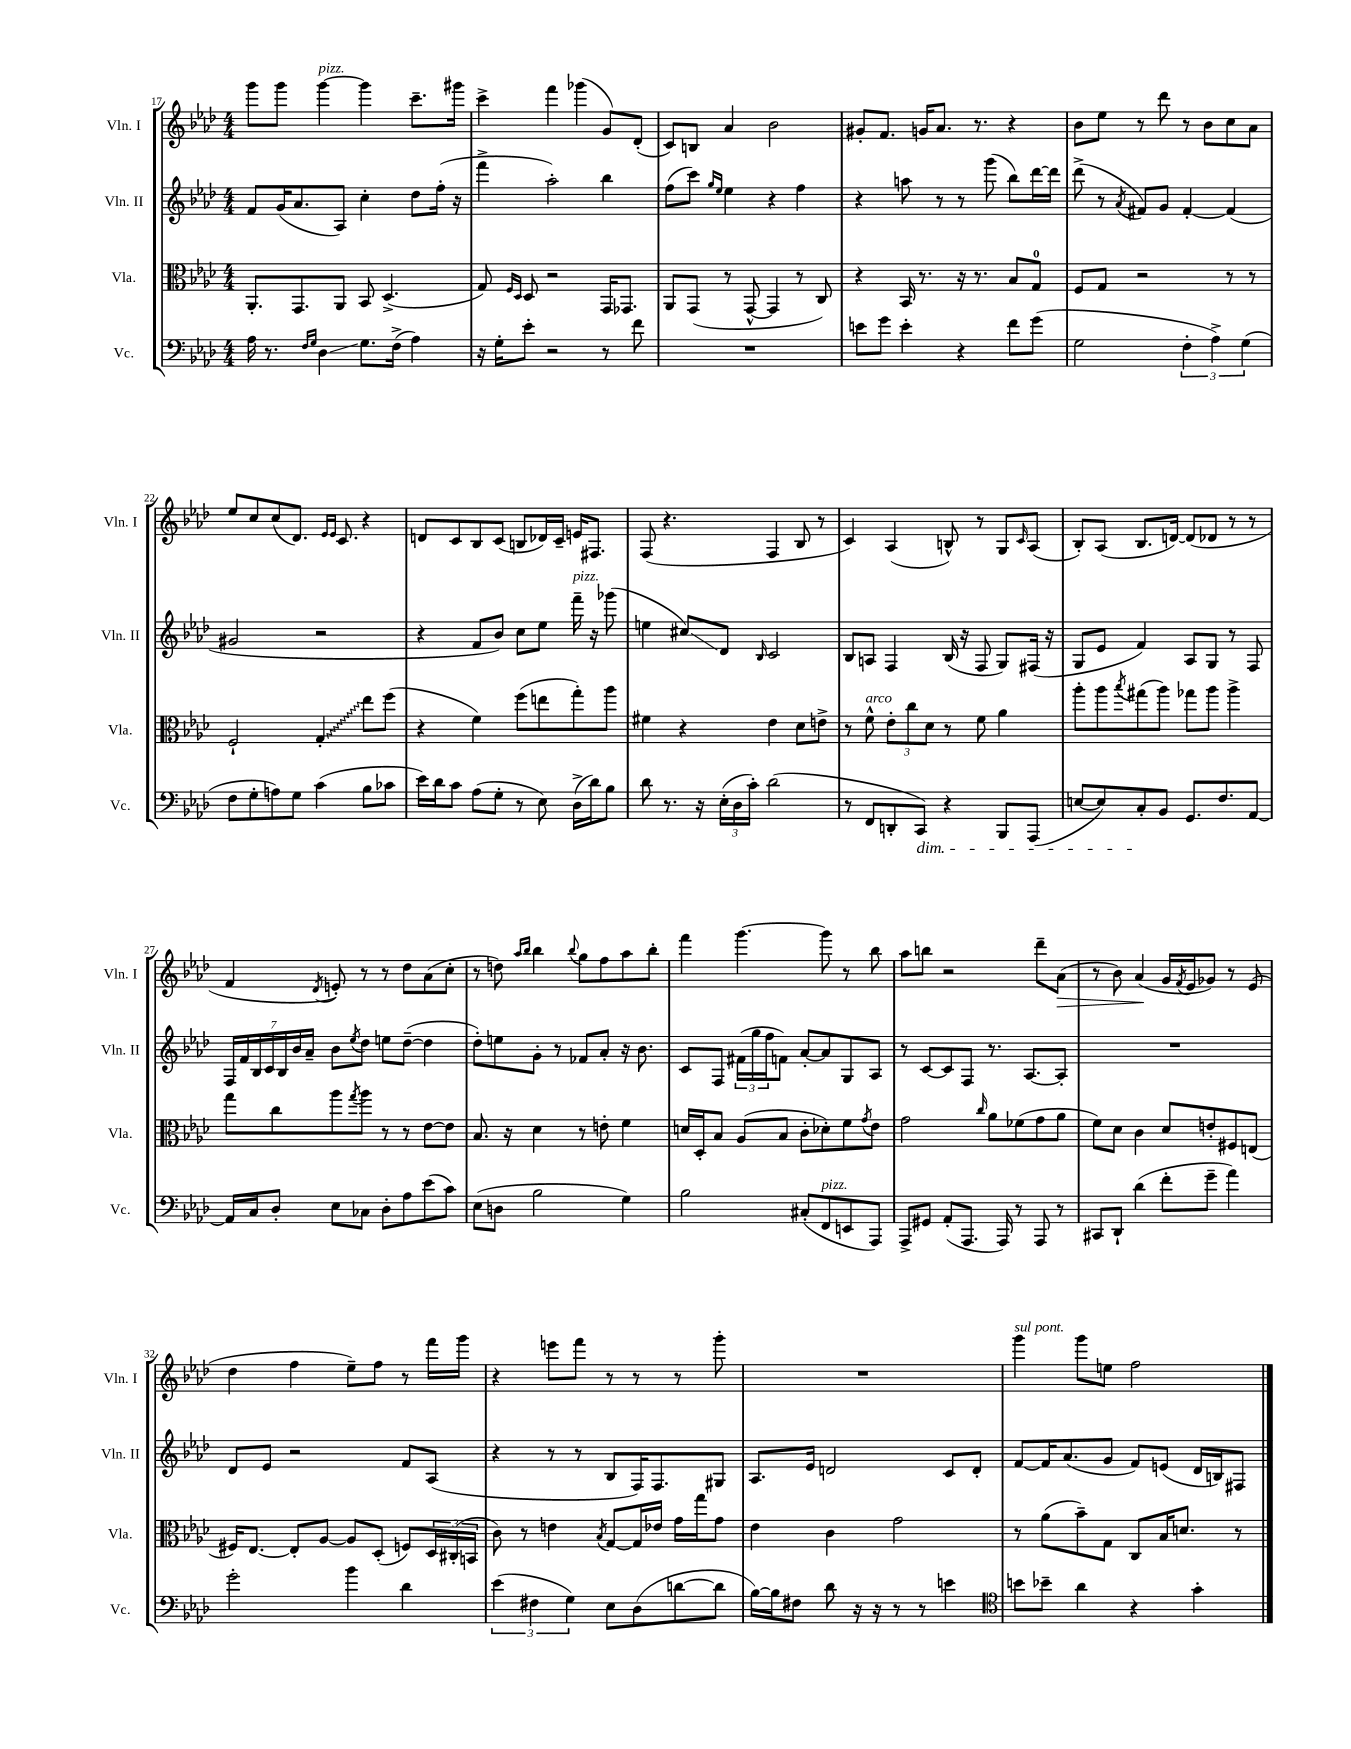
<<
\new StaffGroup <<
\new Staff = "s0" \with { instrumentName = "Vln. I" shortInstrumentName = "Vln. I" } {
    \clef treble \key aes \major \numericTimeSignature \time 4/4
    g'''8 g'''8 g'''4~^\markup { \italic "pizz." } g'''4 c'''8.-- gis'''16 |
    c'''4-> f'''4 ges'''4( g'8) des'8-.( |
    c'8) b8 aes'4 bes'2 |
    gis'8-. f'8. g'16 aes'8. r8. r4 |
    bes'8 ees''8 r8 des'''8 r8 bes'8 c''8 aes'8 |
    ees''8 c''8 c''8( des'8.) \grace { ees'16 ees'16 } c'8. r4 |
    d'8 c'8 bes8 c'8( b8 des'16) c'16-- e'16 fis8. |
    f8( r4. f4 bes8 r8 |
    c'4) aes4( b8-^) r8 g8 \grace { c'16 } aes8( |
    bes8-.) aes8( bes8. d'16~) d'8( des'8 r8 r8 |
    f'4 \acciaccatura { des'8 } e'8-.) r8 r8 des''8 aes'8( c''8-. |
    r8 d''8) \grace { aes''16 bes''16 } bes''4 \appoggiatura { bes''8 } g''8 f''8 aes''8 bes''8-. |
    f'''4 g'''4.~ g'''8 r8 bes''8 |
    aes''8 b''8 r2 des'''8-- aes'8\>( |
    r8 bes'8) aes'4\!( g'16 \acciaccatura { f'8 } ees'16 ges'8) r8 ees'8( |
    des''4 f''4 ees''8--) f''8 r8 f'''16 g'''16 |
    r4 e'''8 f'''8 r8 r8 r8 g'''8-. |
    R1 |
    g'''4^\markup { \italic "sul pont." } g'''8 e''8 f''2 \bar "|." |
}
\new Staff = "s1" \with { instrumentName = "Vln. II" shortInstrumentName = "Vln. II" } {
    \clef treble \key aes \major \numericTimeSignature \time 4/4
    f'8 g'16( aes'8. aes8) c''4-. des''8 f''16-.( r16 |
    f'''4-> aes''2-.) bes''4 |
    f''8( c'''8) \grace { g''16 ees''16 } ees''4 r4 f''4 |
    r4 a''8 r8 r8 g'''8( bes''8) des'''16~ des'''16 |
    des'''8->( r8 \acciaccatura { aes'8 } fis'8) g'8 fis'4~-. fis'4( |
    gis'2 r2 |
    r4 f'8 bes'8) c''8 ees''8 f'''16--^\markup { \italic "pizz." } r16 ges'''8( |
    e''4 cis''8\glissando) des'8 \grace { bes16 } c'2 |
    bes8 a8 f4 bes16( r16 f8 g8) fis16( r16 |
    g8 ees'8 f'4) aes8 g8 r8 f8 |
    \tuplet 7/4 { f16 f'16 bes16 c'16 bes16 bes'16 aes'16-- } bes'8 \acciaccatura { ees''8 } des''8 e''8 des''8~--( des''4 |
    des''8-.) e''8 g'8-. r8 fes'8 aes'8-. r16 bes'8. |
    c'8 f8 \tuplet 3/2 { fis'16( g''16 f''16 } f'8) aes'8~-. aes'8 g8 aes8 |
    r8 c'8~ c'8 f8 r8. aes8.~ aes8-. |
    R1 |
    des'8 ees'8 r2 f'8 aes8( |
    r4 r8 r8 bes8 f16) f8. gis8 |
    aes8. ees'16 d'2 c'8 d'8-. |
    f'8~ f'16 aes'8.( g'8 f'8) e'8( des'16 b16) fis8 \bar "|." |
}
\new Staff = "s2" \with { instrumentName = "Vla." shortInstrumentName = "Vla." } {
    \clef alto \key aes \major \numericTimeSignature \time 4/4
    aes,8.-. g,8. aes,8 bes,8 des4.->( |
    g8) \grace { f16 des16 } des8 r2 g,16 ges,8. |
    aes,8 g,8( r8 g,8~-^ g,4 r8 c8) |
    r4 bes,16 r8. r16 r8. bes8 g8-0 |
    f8 g8 r2 r8 r8 |
    f2-! \once \override Glissando.style = #'zigzag g4-.\glissando ees''8 f''8( |
    r4 f'4) f''8( e''8 g''8-.) aes''8 |
    fis'4 r4 ees'4 des'8 e'8-> |
    r8 f'8-^^\markup { \italic "arco" } \tuplet 3/2 { ees'8-. c''8 des'8 } r8 f'8 aes'4 |
    aes''8-. aes''8 \acciaccatura { bes''8 } gis''8( aes''8) ges''8 aes''8 aes''4-> |
    g''8 c''8 aes''8 \acciaccatura { g''8 } aes''8 r8 r8 ees'8~ ees'8 |
    bes8. r16 des'4 r8 e'8-. f'4 |
    d'16 des16-. bes8 aes8( bes8 c'8-. des'8-.) f'8 \acciaccatura { g'8 } ees'8 |
    g'2 \grace { c''16 } aes'8 fes'8( g'8 aes'8 |
    f'8) des'8 c'4 des'8 e'8-. fis8 e8( |
    fis16) ees8.~ ees8-. aes8~ aes8 des8-.( f8) \tuplet 3/2 { des16 cis16-.( b,16 } |
    c'8) r8 e'4 \acciaccatura { bes8 } g8~ g16 ees'16 g'16 g''16 g'8 |
    ees'4 c'4 g'2 |
    r8 aes'8( bes'8--) g8 c8 bes16 d'8. r8 \bar "|." |
}
\new Staff = "s3" \with { instrumentName = "Vc." shortInstrumentName = "Vc." } {
    \clef bass \key aes \major \numericTimeSignature \time 4/4
    aes16 r8. \grace { f16 g16 } des4\glissando g8. f16->( aes4) |
    r16 g16-. ees'8-. r2 r8 f'8 |
    R1 |
    e'8 g'8 e'4-. r4 f'8 g'8( |
    g2 \tuplet 3/2 { f4-. aes4->) g4( } |
    f8 g8-. a8) g8 c'4( bes8 ces'8 |
    ees'16) des'16 c'8 aes8( g8-. r8 ees8) des16->( des'16) bes8 |
    des'8 r8. r16 \tuplet 3/2 { ees16-.( des16 c'16-.) } des'2( |
    r8 f,8 d,8-. c,8\dim) r4 bes,,8 aes,,8( |
    e8~ e8) c8-.\! bes,8 g,8. f8. aes,8~ |
    aes,16 c16 des8-. ees8 ces8 des8-. aes8 ees'8( c'8) |
    ees8( d8 bes2 g4) |
    bes2 cis8-.( f,8^\markup { \italic "pizz." } e,8 aes,,8) |
    aes,,8-> gis,8 aes,8-.( aes,,8. aes,,16) r8 aes,,8 r8 |
    cis,8 des,8-! des'4( f'8-. g'8-- aes'4) |
    g'2-. bes'4 des'4 |
    \tuplet 3/2 { ees'4( fis4 g4) } ees8 des8( d'8~ d'8 |
    bes16~) bes16 fis8 des'8 r16 r16 r8 r8 e'4 |
    \clef tenor b'8 bes'8-- aes'4 r4 g'4-. \bar "|." |
}
>>
>>
\layout { \context { \Score currentBarNumber = #17 } }
